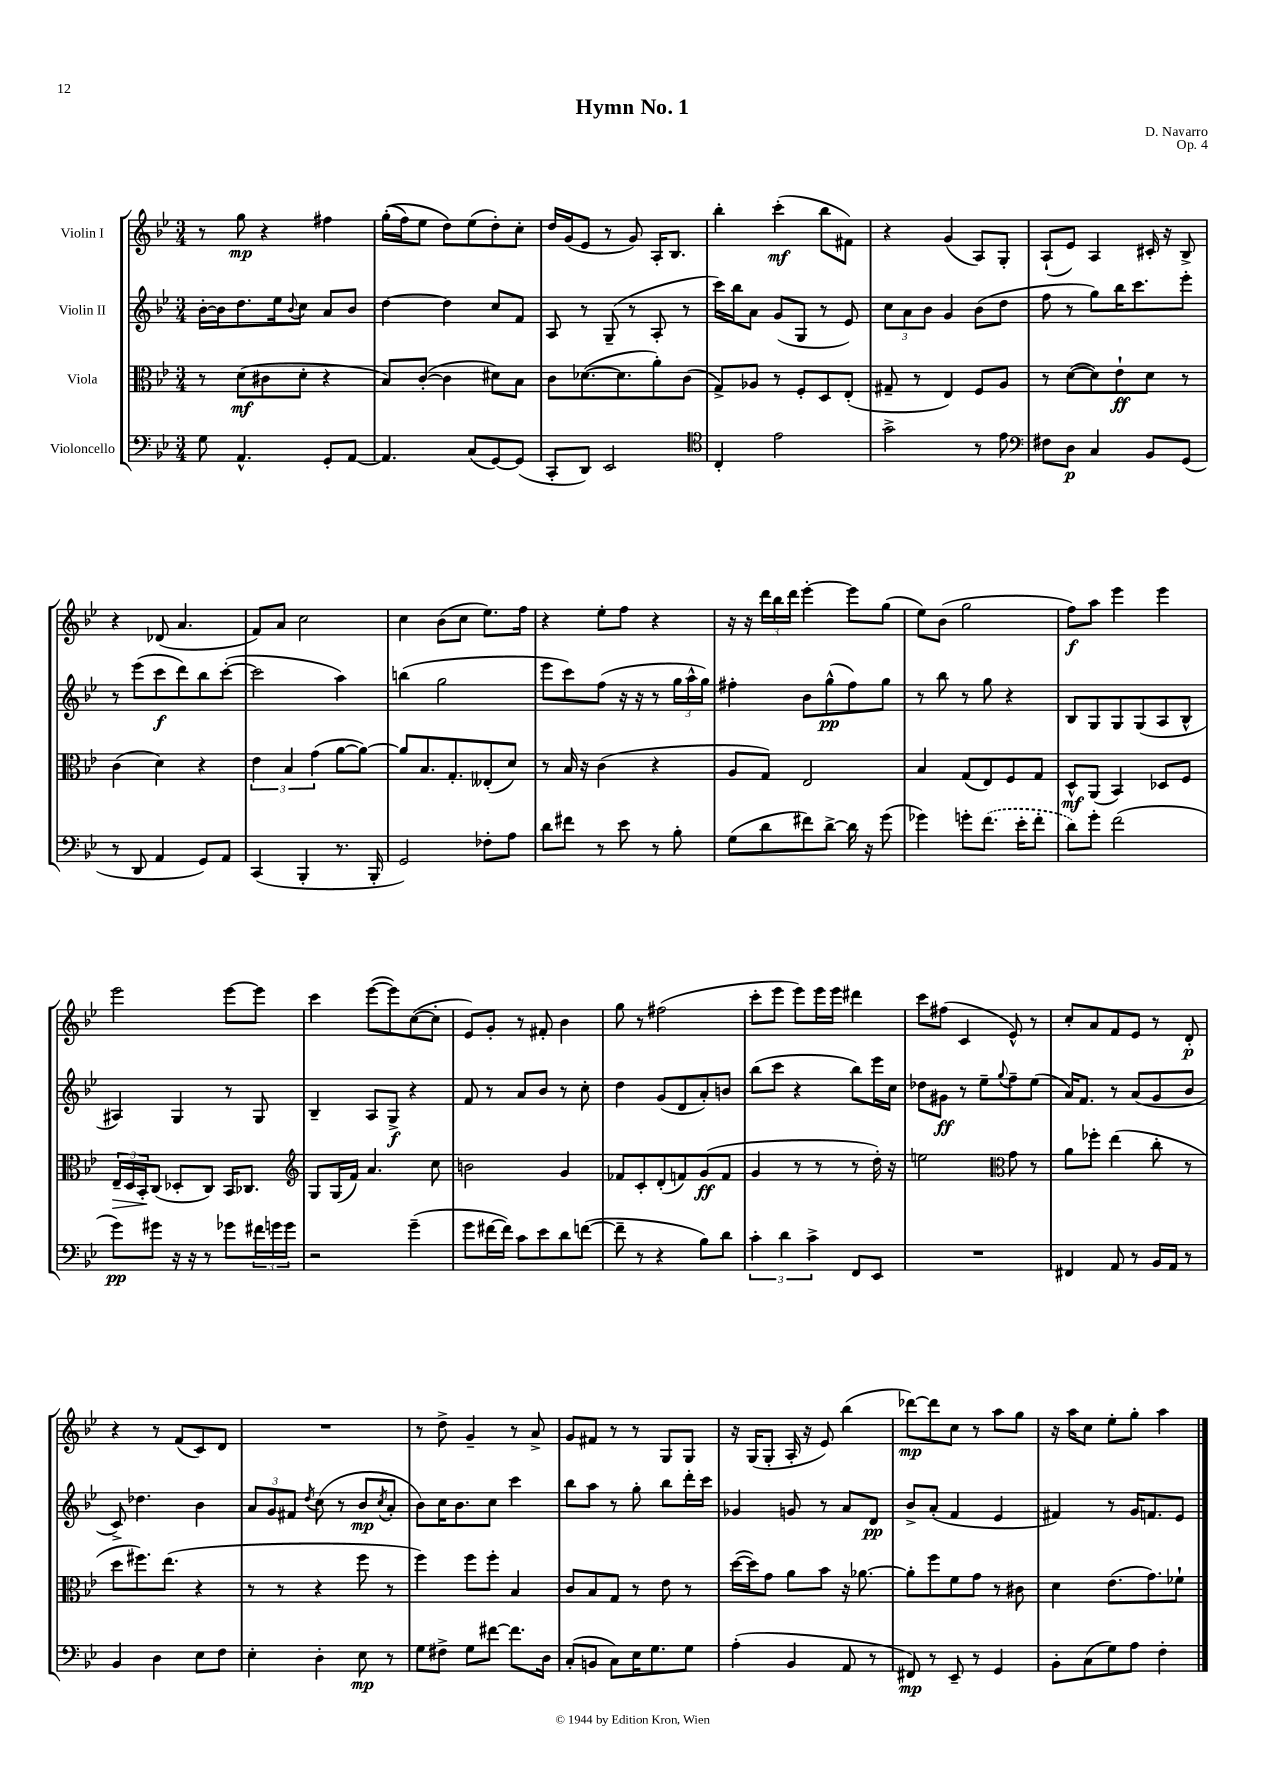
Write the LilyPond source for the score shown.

\header { title = "Hymn No. 1" composer = "D. Navarro" opus = "Op. 4" }
<<
\new StaffGroup <<
\new Staff = "s0" \with { instrumentName = "Violin I" } {
    \clef treble \key bes \major \numericTimeSignature \time 3/4
    r8 g''8\mp r4 fis''4 |
    g''16-.(\( f''16) ees''8 d''8\) ees''8( d''8-.) c''8-. |
    d''16 g'16( ees'8 r8 g'8) a16-. bes8. |
    bes''4-. c'''4-.\mf( bes''8 fis'8) |
    r4 g'4( a8) g8-. |
    a8-!( ees'8) a4 cis'16-. r16 bes8-> |
    r4 des'8( a'4. |
    f'8) a'8 c''2 |
    c''4 bes'8( c''8 ees''8.) f''16 |
    r4 ees''8-. f''8 r4 |
    r16 r16 \tuplet 3/2 { d'''16 bes''16 d'''16 } ees'''4~-. ees'''8 g''8( |
    ees''8) bes'8( g''2 |
    f''8\f) a''8 ees'''4 ees'''4 |
    ees'''2 ees'''8~ ees'''8 |
    c'''4 ees'''8~( ees'''8) c''8~( c''8-. |
    ees'8) g'8-. r8 fis'8-. bes'4 |
    g''8 r8 fis''2( |
    c'''8-. ees'''8 ees'''8) ees'''16 ees'''16 dis'''4 |
    c'''8 fis''8( c'4 ees'8-^) r8 |
    c''8-. a'8 f'8 ees'8 r8 d'8-.\p |
    r4 r8 f'8( c'8) d'8 |
    R2. |
    r8 d''8-> g'4-- r8 a'8-> |
    g'8 fis'8 r8 r8 g8 g8 |
    r16 g16( g8-. a16-. r16 ees'8) bes''4( |
    des'''8~\mp) des'''8 c''8 r8 a''8 g''8 |
    r16 a''16 c''8 ees''8-. g''8-. a''4 \bar "|." |
}
\new Staff = "s1" \with { instrumentName = "Violin II" } {
    \clef treble \key bes \major \numericTimeSignature \time 3/4
    bes'16~-. bes'16 d''8. ees''16 \appoggiatura { bes'8 } c''8 a'8 bes'8 |
    d''4~ d''4 c''8 f'8 |
    a8 r8 g8--( r8 a8-. r8 |
    c'''16) bes''16 a'8 g'8( g8 r8 ees'8) |
    \tuplet 3/2 { c''8 a'8 bes'8 } g'4 bes'8( d''8 |
    f''8 r8 g''8) bes''16 c'''8. ees'''8-. |
    r8 ees'''8( c'''8\f d'''8) bes''8 c'''8~-.( |
    c'''2 a''4) |
    b''4( g''2 |
    ees'''8 c'''8) f''8( r16 r16 r8 \tuplet 3/2 { g''16 a''16-^ g''16) } |
    fis''4-. bes'8 g''8-^\pp( fis''8) g''8 |
    r8 bes''8 r8 g''8 r4 |
    bes8 g8 g8 g8( a8 bes8-^ |
    ais4) g4 r8 g8 |
    bes4-- a8 g8->\f r4 |
    f'8 r8 a'8 bes'8 r8 c''8-. |
    d''4 g'8( d'8 a'8-.) b'8 |
    bes''8( c'''8 r4 bes''8) ees'''16 c''16 |
    des''8 gis'8\ff r8 ees''8-- \appoggiatura { g''8 } f''8-- ees''8( |
    a'16) f'8. r8 a'8( g'8 bes'8 |
    c'8->) des''4. bes'4 |
    \tuplet 3/2 { a'8 g'8 fis'8 } \acciaccatura { d''8 } c''8( r8 bes'8\mp \acciaccatura { c''8 } a'8-. |
    bes'8) c''16 bes'8. c''8 c'''4 |
    bes''8 a''8 r8 g''8-. bes''8 d'''16-. c'''16 |
    ges'4 g'8 r8 a'8 d'8\pp |
    bes'8-> a'8-.( f'4 ees'4 |
    fis'4) r8 g'16 f'8. ees'8 \bar "|." |
}
\new Staff = "s2" \with { instrumentName = "Viola" } {
    \clef alto \key bes \major \numericTimeSignature \time 3/4
    r8 d'8\mf( cis'8 d'8-. r4 |
    bes8) c'8~-.( c'4 dis'8) bes8 |
    c'8 des'8.~( des'8. a'8-.) c'8( |
    g8->) aes8 r8 f8-. d8 ees8-.( |
    gis8-- r8 ees4) f8 a8 |
    r8 d'8~( d'8) ees'8-!\ff d'8 r8 |
    c'4( d'4) r4 |
    \tuplet 3/2 { ees'4 bes4 g'4( } a'8~ a'8~) |
    a'8 bes8. g8.-. eeses8-.( d'8) |
    r8 bes16 r16 c'4( r4 |
    a8 g8) ees2 |
    bes4 g8( ees8) f8 g8 |
    d8-^\mf a,8( bes,4) des8 f8 |
    \tuplet 3/2 { ees16--\> d16 bes,16-.\! } c8( des8-. c8) bes,16 ces8. |
    \clef treble g8 g16( f'16) a'4. c''8 |
    b'2 g'4 |
    fes'8 c'8-. d'8-.( f'8) g'8\ff( f'8 |
    g'4 r8 r8 r8 d''16-.) r16 |
    e''2 \clef alto g'8 r8 |
    a'8 fes''8-. ees''4( c''8-. r8 |
    d''8 fis''8.) ees''8.( r4 |
    r8 r8 r4 f''8 r8 |
    f''4) f''8 f''8-. bes4 |
    c'8 bes8 g8 r8 ees'8 r8 |
    d''16~( d''16) g'8 a'8 bes'8 r16 aes'8.~ |
    aes'8-. f''8 f'8 g'8 r8 cis'8 |
    d'4 ees'8.( g'8.) fes'8-! \bar "|." |
}
\new Staff = "s3" \with { instrumentName = "Violoncello" } {
    \clef bass \key bes \major \numericTimeSignature \time 3/4
    g8 a,4.-^ g,8-. a,8~ |
    a,4. c8( g,8~) g,8( |
    c,8-. d,8) ees,2 |
    \clef tenor c4-. ees'2 |
    g'2-> r8 ees'8 |
    \clef bass fis8 d8\p c4 bes,8 g,8( |
    r8 d,8 a,4 g,8) a,8 |
    c,4( bes,,4-. r8. bes,,16-. |
    g,2) fes8-. a8 |
    d'8 fis'8 r8 ees'8 r8 bes8-. |
    g8( d'8 fis'8) d'8~-> d'16 r16 g'8( |
    ges'4) g'8-. \once \slurDashed f'8.( ees'16-. f'8-. |
    d'8) g'8-. f'2( |
    g'8\pp) gis'8 r16 r16 r8 ges'8 \tuplet 3/2 { fis'16 g'16 g'16 } |
    r2 g'4--( |
    g'8 fis'16~ fis'16) c'8 ees'8 d'8 f'8~( |
    f'8-- r8 r4 bes8) d'8 |
    \tuplet 3/2 { c'4-. d'4 c'4-> } f,8 ees,8 |
    R2. |
    fis,4 a,8 r8 bes,16 a,16 r8 |
    bes,4 d4 ees8 f8 |
    ees4-. d4-. ees8\mp r8 |
    g8 fis8-> g8 fis'8~ fis'8. d16 |
    c8-.( b,8 c8) ees16 g8. g8 |
    a4-.( bes,4 a,8 r8 |
    fis,8\mp) r8 ees,8-- r8 g,4 |
    bes,8-. c8( g8) a8 f4-. \bar "|." |
}
>>
>>
\layout { \context { \Score \remove "Bar_number_engraver" } }
